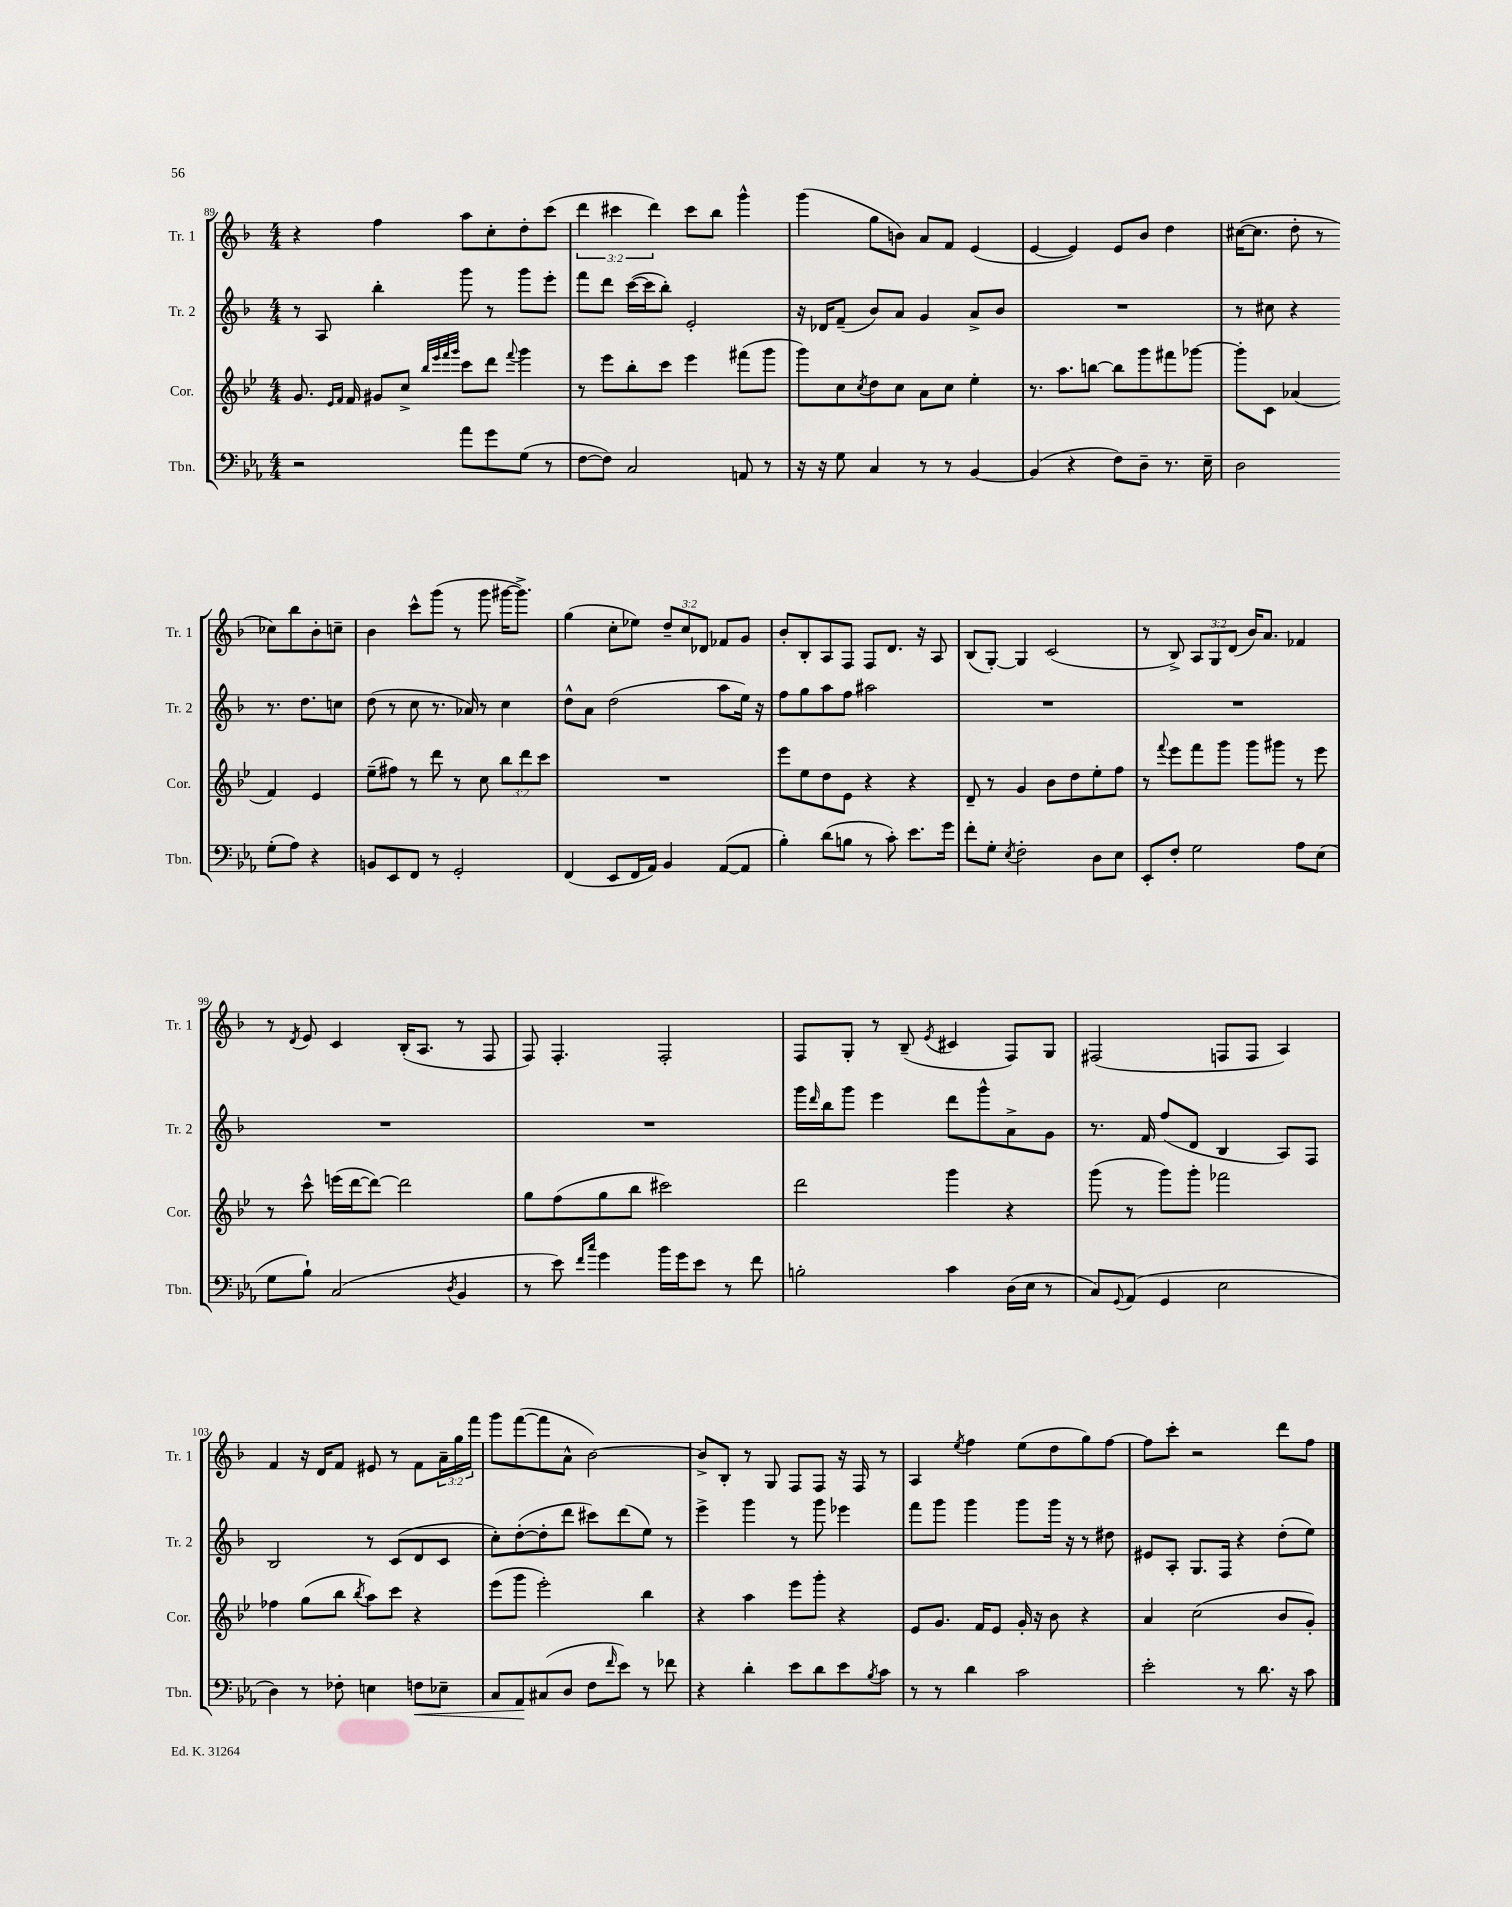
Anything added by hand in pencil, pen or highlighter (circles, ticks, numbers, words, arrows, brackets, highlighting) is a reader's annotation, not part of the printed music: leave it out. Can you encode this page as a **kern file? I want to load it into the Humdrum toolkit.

**kern	**kern	**kern	**kern
*staff4	*staff3	*staff2	*staff1
*clefF4	*clefG2	*clefG2	*clefG2
*k[b-e-a-]	*k[b-e-]	*k[b-]	*k[b-]
*M4/4	*M4/4	*M4/4	*M4/4
2r	8.g/	8r	4r
.	.	8A/	.
.	16qqe-/LL	.	.
.	16qqf/JJ	.	.
.	16f/	.	.
.	8g#/L	4bb-'\	4ff\
.	8cc^/J	.	.
.	32qqbb-/LLL	.	.
.	32qqeee-/	.	.
.	32qqfff/	.	.
.	32qqggg/JJJ	.	.
8a-\L	8ccc\L	8ggg\	8aa\L
8g\	8ddd\J	8r	8cc'\
.	8qqfff/	.	.
(8G\J	4ggg\	8ggg\L	8dd'\
8r	.	8eee'\J	(8ccc\J
=	=	=	=
[8F\L	8r	8fff\L	6ddd\
8F\]J)	8eee-\L	8ddd\J	.
.	.	.	6ccc#\
2C/	8bb-'\	([16ccc\LL	.
.	.	16ccc\]J	.
.	.	.	6ddd\)
.	8ccc\J	8bb-'\J)	.
.	4eee-\	2e'/	8ccc#\L
.	.	.	8bb-\J
8AA/	(8fff#\L	.	4ggg^^\
8r	8ggg\J	.	.
=	=	=	=
16r	8ggg\L)	16r	(4ggg\
16r	.	16d-/LK	.
8G\	8cc\	(8f~/J	.
.	8qcc/	.	.
4C/	8dd\	8b-/L)	8gg\L
.	8cc\J	8a/J	8b\J)
8r	8a\L	4g/	8a/L
8r	8cc\J	.	8f/J
[4BB-/	4ee-'\	8a^/L	(4e/
.	.	8b-/J	.
=	=	=	=
(4BB-/]	8.r	1r	[4e/
.	8.aa\L	.	.
4r	.	.	4e/])
.	[8bb\J	.	.
8F\L)	8bb\]L	.	8e/L
8D~\J	8ggg\	.	8b-/J
8.r	8fff#\	.	4dd\
.	[8ggg-\J	.	.
16E-~\	.	.	.
=	=	=	=
2D\	8ggg-'\]L	8r	([16cc#\LK
.	.	.	8.cc#\]J
.	8c\J	8cc#\	.
.	(4a-/	4r	8dd'\
.	.	.	8r
(8G'\L	4f/)	8.r	8cc-\L)
8A-\J)	.	.	8bb-\
.	.	8.dd\L	.
4r	4e-/	.	8b-'\
.	.	8cc\J	8cc~\J
=	=	=	=
8BB/L	(8ee-~\L	(8dd\	4b-\
8EE-/	8ff#\J)	8r	.
8FF/J	8r	8cc\	8ccc^^\L
8r	8ddd\	8.r	(8ggg\J
2GG'/	8r	.	8r
.	.	16a-/)	.
.	8cc\	8r	8ggg\
.	12bb-\L	4cc\	[16ggg#\LK
.	.	.	8.ggg#^\]J)
.	12ddd\	.	.
.	12ccc\J	.	.
=	=	=	=
(4FF/	1r	8dd^^\L	(4gg\
.	.	8a\J	.
8EE-/L	.	(2dd\	8cc'\L
16FF/L	.	.	8ee-\J)
16AA-/JJ)	.	.	.
4BB-/	.	.	12dd~/L
.	.	.	12cc/
.	.	.	12d-/J
([8AA-/L	.	8aa\L	8f-/L
8AA-/]J	.	16ee\Jk)	8g/J
.	.	16r	.
=	=	=	=
4B-'\)	8eee-\L	8ff\L	8b-'/L
.	8ee-\	8gg\	8B-'/
(8d\L	8dd\	8aa\	8A/
8B\J	8e-\J	8ff\J	8F/J
8r	4r	2aa#\	8F/L
8c'\)	.	.	8.d/J
8.e-\L	4r	.	.
.	.	.	16r
.	.	.	8A/
16g\Jk	.	.	.
=	=	=	=
8f'\L	8d~/	1r	(8B-/L
8G'\J	8r	.	[8G'/J)
8qE-/	.	.	.
2F'\	4g/	.	4G/]
.	8b-\L	.	(2c/
.	8dd\	.	.
8D\L	8ee-'\	.	.
8E-\J	8ff\J	.	.
=	=	=	=
8EE-'/L	8r	1r	8r
.	8qqfff/	.	.
8F'/J	8eee-\L	.	8B-^/)
2G\	8fff\	.	12A/L
.	.	.	12G/
.	8ggg\J	.	.
.	.	.	(12d/J
.	8ggg\L	.	16b-/LK)
.	.	.	8.a/J
.	8ggg#\J	.	.
8A-\L	8r	.	4f-/
(8E-\J	8eee-\	.	.
=	=	=	=
8G\L	8r	1r	8r
.	.	.	8qd/
8B-`\J)	8ccc^^\	.	8e/
(2C/	(16eee\LL	.	4c/
.	[16ddd\J	.	.
.	8ddd\_J)	.	.
.	2ddd\]	.	(16B-'/LK
.	.	.	8.A/J
8qD/	.	.	.
4BB-/	.	.	8r
.	.	.	8F/
=	=	=	=
8r	8gg\L	1r	8F/)
8e-\)	(8ff\	.	4.F'/
16qqf/LL	.	.	.
16qqcc/JJ	.	.	.
4g\	8gg\	.	.
.	8bb-\J	.	.
16b-\LL	2ccc#\)	.	2F'/
16g\J	.	.	.
8e-\J	.	.	.
8r	.	.	.
8f\	.	.	.
=	=	=	=
2B'\	2ddd\	16ggg\LL	8F/L
.	.	16qqddd/	.
.	.	16bb-\J	.
.	.	8ggg\J	8G'/J
.	.	4eee\	8r
.	.	.	(8B-~/
.	.	.	8qe/
4c\	4ggg\	8ddd\L	4c#/
.	.	8ggg^^\	.
(16D\LL	4r	8a^\	8F/L)
16E-\JJ	.	.	.
8r	.	8g\J	8G/J
=	=	=	=
8C/L)	(8ggg\	8.r	(2F#/
8qqGG/	.	.	.
(8AA-/J	8r	.	.
.	.	16f/	.
4GG/	8ggg\L)	(8ff/L	.
.	8ggg'\J	8d/J	.
2E-\	2fff-\	4B-/	8F/L
.	.	.	8F/J
.	.	8A/L)	4A/)
.	.	8F/J	.
=	=	=	=
4D\)	4ff-\	2B-/	4f/
8r	(8gg\L	.	16r
.	.	.	16d/LK
8F-'\	8bb-\J	.	8f/J
.	8qbb-/	.	.
4E\	8aa\L)	8r	8e#/
.	8ccc\J	(8c/L	8r
8F\L	4r	8d/	8f\L
8E-~\J	.	8c/J	24a~\L
.	.	.	24gg\
.	.	.	24fff\JJ
=	=	=	=
8C/L	(8eee-\L	8cc'\L)	8ggg\L
8AA-/	8ggg\J	([8dd'\	([8fff\
(8C#/	2eee-'\)	8dd'\]	8fff\]
8D/J	.	8ddd\J	8a^^\J
8F\L	.	8ccc#\L)	[2b-\)
16qqf/	.	.	.
8e-\J)	.	(8ddd\	.
8r	4bb-\	8ee\J)	.
8f-\	.	8r	.
=	=	=	=
4r	4r	4eee^\	8b-^/]L
.	.	.	8B-'/J
4d'\	4aa\	4ggg\	8r
.	.	.	8G/
8e-\L	8eee-\L	8r	8F/L
8d\	8ggg'\J	8ggg\	8F/J
8e-\	4r	4eee-\	16r
.	.	.	16F/
8qB-/	.	.	.
8c\J	.	.	8r
=	=	=	=
8r	8e-/L	8fff\L	4A/
8r	8.g/J	8ggg\J	.
.	.	.	8qee/
4d\	.	4ggg\	4ff\
.	16f/LK	.	.
.	8e-/J	.	.
2c\	16g'/	8ggg\L	(8ee\L
.	16r	.	.
.	8b-\	16ggg\Jk	8dd\
.	.	16r	.
.	4r	8r	8gg\)
.	.	8dd#\	[8ff\J
=	=	=	=
2e-'\	4a/	8e#/L	8ff\]L
.	.	8A'/J	8ccc'\J
.	(2cc\	8.G/L	2r
.	.	16F/Jk	.
8r	.	4r	.
8.d\	.	.	.
.	8b-/L	(8dd'\L	8ddd\L
16r	.	.	.
8c\	8g'/J)	8ee\J)	8ff\J
==	==	==	==
*-	*-	*-	*-
